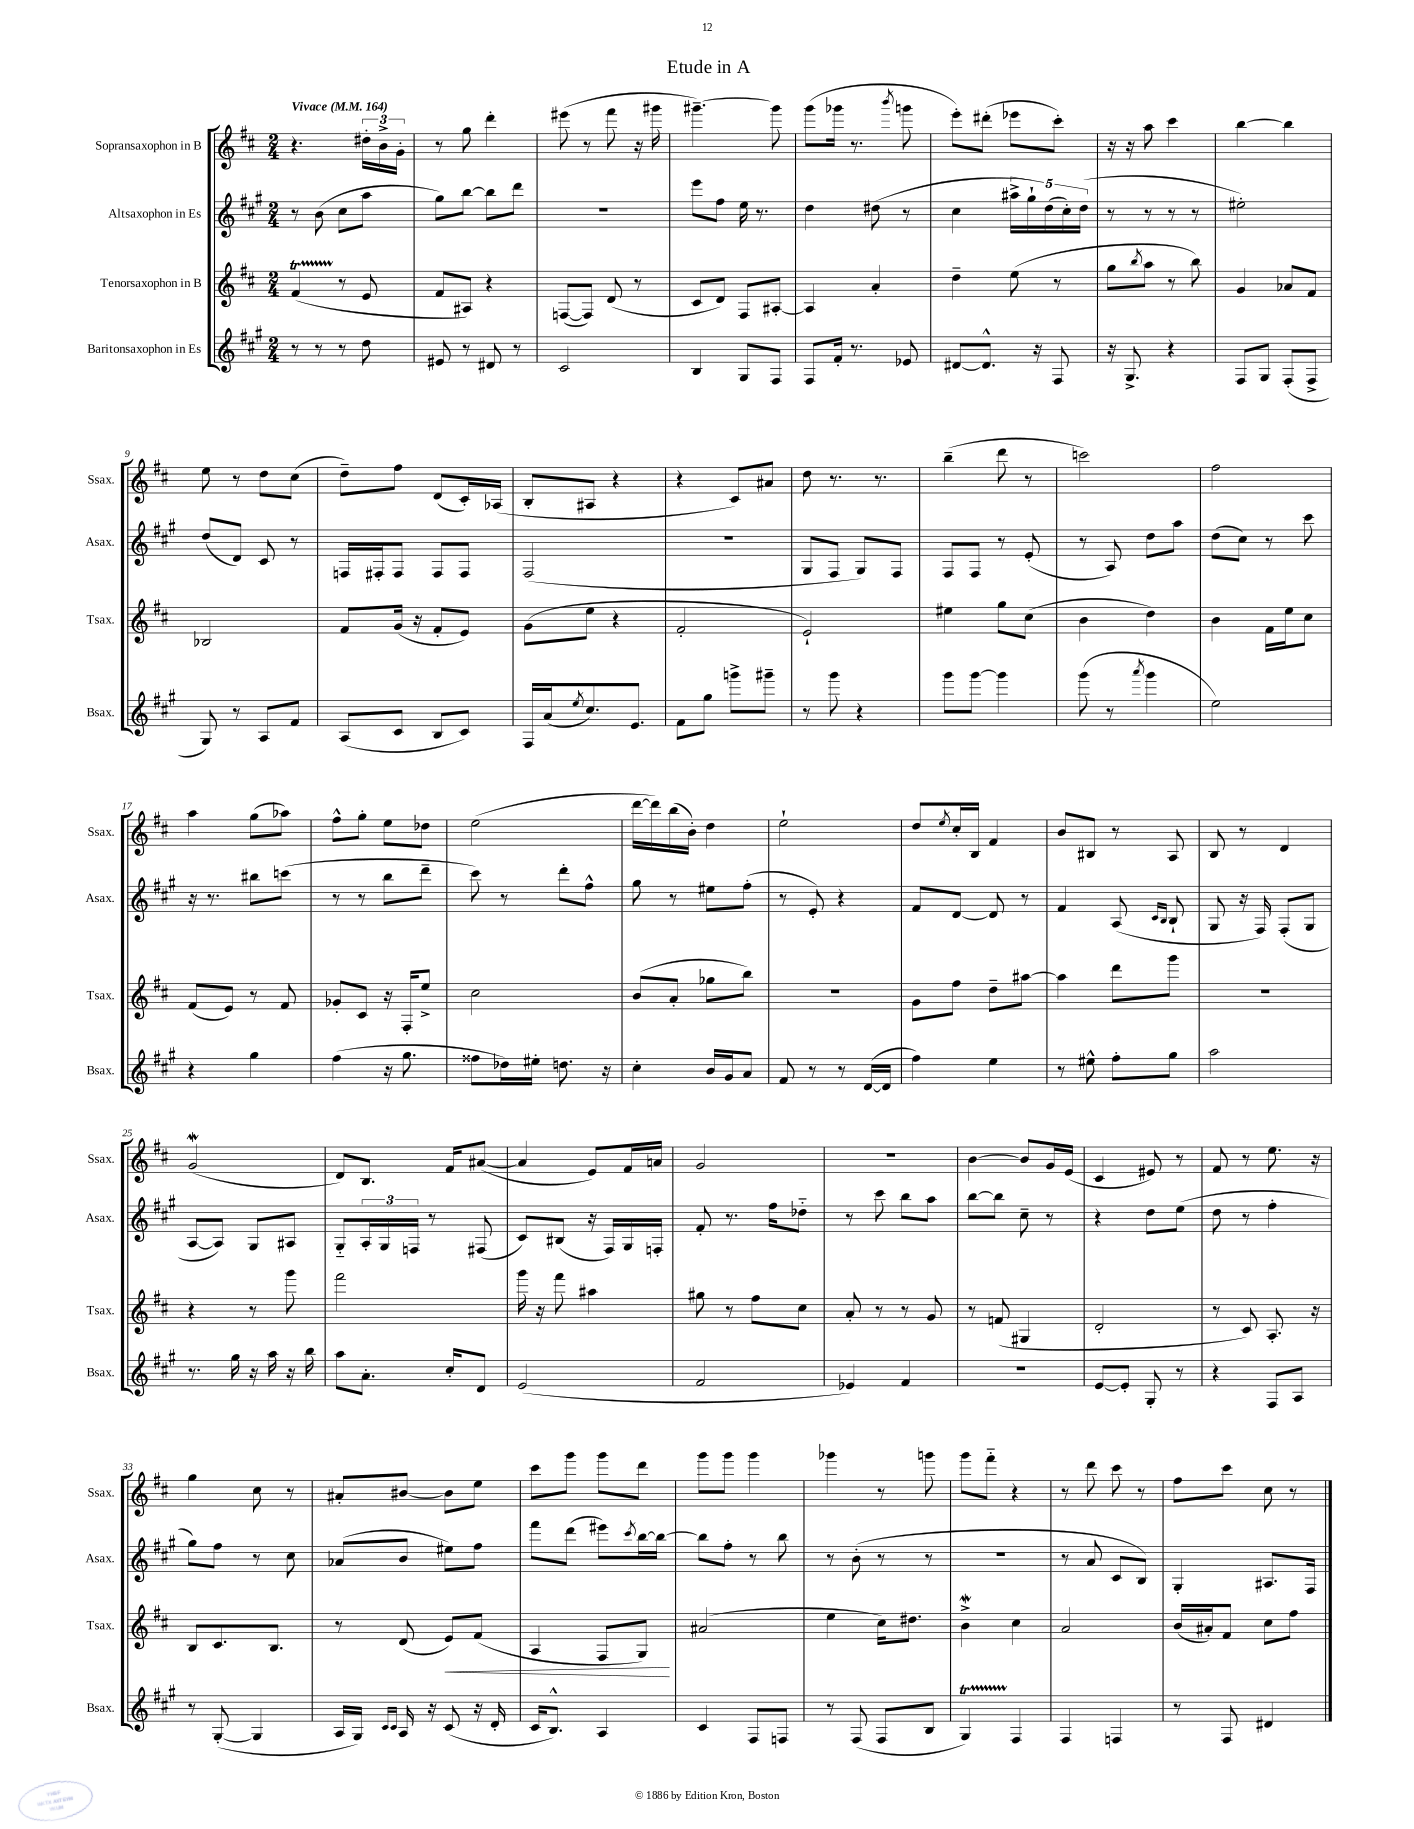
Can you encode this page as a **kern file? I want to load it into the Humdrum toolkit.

**kern	**kern	**kern	**kern
*staff4	*staff3	*staff2	*staff1
*clefG2	*clefG2	*clefG2	*clefG2
*k[f#c#g#]	*k[f#c#]	*k[f#c#g#]	*k[f#c#]
*M2/4	*M2/4	*M2/4	*M2/4
*MM164	*MM164	*MM164	*MM164
8r	(4f#	8r	4.r
8r	.	(8b	.
8r	8r	8cc#	.
8dd	8e	8aa	24dd#'
.	.	.	24b^
.	.	.	24g'
=	=	=	=
8e#	8f#	8gg#)	8r
8r	8A#)	[8bb	8gg
8d#	4r	8bb]	4ddd'
8r	.	8ddd	.
=	=	=	=
2c#	([8F	2r	(8eee#
.	8F])	.	8r
.	(8d	.	8fff#
.	8r	.	16r
.	.	.	16ggg#
=	=	=	=
4B	8c#	8eee	[4.ggg#~)
.	8d)	8ff#	.
8G#	8F#	16ee	.
.	.	8.r	.
8F#	[8A#'	.	8ggg#]
=	=	=	=
8F#	4A#]	4dd	(8ggg
16f#'	.	.	16ggg-
8.r	.	.	8.r
.	4a'	(8dd#	.
.	.	.	8qbbb
8e-	.	8r	8ggg
=	=	=	=
[8d#	4dd~	4cc#	8eee')
8.d#^^]	.	.	(8ddd#'
.	(8ee	20aa#^	8eee-
.	.	20gg#`)	.
16r	.	.	.
.	.	(20dd	.
8F#	8r	.	8ccc#')
.	.	20cc#')	.
.	.	(20dd	.
=	=	=	=
16r	8gg	8r	16r
8.G#^	.	.	16r
.	8qbb	.	.
.	8aa	8r	8aa
4r	8r	8r	4ccc#
.	8bb)	8r	.
=	=	=	=
8F#	4g	2ee#')	[4bb
8G#	.	.	.
(8F#'	8a-	.	4bb]
8F#^	8f#	.	.
=	=	=	=
8G#)	2B-	(8dd	8ee
8r	.	8d)	8r
8A	.	8c#	8dd
8f#	.	8r	(8cc#
=	=	=	=
(8A	8f#	16F	8dd~)
.	.	16F#'	.
8c#	(16g	8F#	8ff#
.	16r	.	.
8B	8f#'	8F#	(8d
8c#)	8e)	8F#	16c#')
.	.	.	(16A-
=	=	=	=
16F#	(8g	(2F#	8B'
(16a	.	.	.
8qee	.	.	.
8.cc#)	8ee	.	8A#
.	4r	.	4r
8.e	.	.	.
=	=	=	=
8f#	2f#'	2r	4r
8gg#	.	.	.
8ggg^	.	.	8c#)
8ggg#~	.	.	8a#
=	=	=	=
8r	2e`)	8G#	8dd
8ggg#	.	8F#	8.r
4r	.	8G#)	.
.	.	.	8.r
.	.	8F#	.
=	=	=	=
8ggg#	4ee#	8F#	(4bb~
[8ggg#	.	8F#	.
4ggg#]	8gg	8r	8ddd
.	(8cc#	(8e'	8r
=	=	=	=
(8ggg#	4b	8r	2ccc)
8r	.	8A)	.
8qaaa	.	.	.
4ggg#	4dd)	8dd	.
.	.	8aa	.
=	=	=	=
2ee)	4b	(8dd	2ff#
.	.	8cc#)	.
.	16f#	8r	.
.	16ee	.	.
.	8cc#	8ccc#	.
=	=	=	=
4r	(8f#	16r	4aa
.	.	8.r	.
.	8e)	.	.
4gg#	8r	8bb#	(8gg
.	8f#	(8ccc	8aa-)
=	=	=	=
(4ff#	8g-'	8r	8ff#^^
.	8c#	8r	8gg'
16r	16r	8bb	8ee
8.gg#	16F#'	.	.
.	8ee^	8ddd~	8dd-
=	=	=	=
8ff##	2cc#	8ccc#)	(2ee
16dd-)	.	8r	.
16ee#'	.	.	.
8.dd	.	8ddd'	.
.	.	8ff#^^	.
16r	.	.	.
=	=	=	=
4cc#'	(8b	8gg#	[16ddd
.	.	.	16ddd])
.	8a'	8r	(16bb
.	.	.	16b')
16b	8gg-	8ee#	4dd
16g#	.	.	.
8a	8bb)	(8ff#'	.
=	=	=	=
8f#	2r	8r	2ee`
8r	.	8e')	.
8r	.	4r	.
([16d	.	.	.
16d]	.	.	.
=	=	=	=
4ff#)	8g	8f#	8dd
.	.	.	8qee
.	8ff#	[8d	16cc#'
.	.	.	16B
4ee	8dd~	8d]	4f#
.	[8aa#	8r	.
=	=	=	=
8r	4aa#]	4f#	8b
8ee#^^	.	.	8B#
8ff#'	8ddd	(8A	8r
.	.	16qqc#	.
.	.	16qqB	.
8gg#	8ggg	8B`	8A
=	=	=	=
2aa	2r	8G#	8B
.	.	16r	8r
.	.	16F#)	.
.	.	(8F#'	4d
.	.	8G#	.
=	=	=	=
8.r	4r	[8A	(2g
.	.	8A])	.
16gg#	.	.	.
16r	8r	8G#	.
16aa	.	.	.
16r	8ggg	8A#	.
16bb	.	.	.
=	=	=	=
8aa	2fff#	8G#'~	8d)
8.a'	.	24A'	8.B
.	.	24G#	.
.	.	24F	.
.	.	8r	.
16cc#'	.	.	16f#
8d	.	(8F#	([8a#
=	=	=	=
(2e	16ggg	8c#)	4a#]
.	16r	.	.
.	8fff#	(8B#	.
.	4aa#	16r	8e)
.	.	16F#)	.
.	.	16G#	16f#
.	.	16F'	16a
=	=	=	=
2f#	8gg#	8f#'	2g
.	8r	8.r	.
.	8ff#	.	.
.	.	16ff#	.
.	8cc#	8dd-'~	.
=	=	=	=
4e-)	8a'	8r	2r
.	8r	8ccc#	.
4f#	8r	8bb	.
.	8g	8aa	.
=	=	=	=
2r	8r	[8bb	[4b
.	(8f	8bb]	.
.	4G#	8cc#~	8b]
.	.	8r	16g
.	.	.	(16e
=	=	=	=
[8e	2d'	4r	4c#
8e']	.	.	.
8G#'	.	8dd	8e#)
8r	.	(8ee	8r
=	=	=	=
4r	8r	8dd	8f#
.	8c#)	8r	8r
8F#	8.A'	4ff#'	8.ee
8A	.	.	.
.	16r	.	16r
=	=	=	=
8r	8B	8gg#)	4gg
([8G#'	8.c#	8ff#	.
4G#]	.	8r	8cc#
.	8.B	.	.
.	.	8cc#	8r
=	=	=	=
16A	8r	(8a-	8a#'
16G#)	.	.	.
16qqc#	.	.	.
16qqc#	.	.	.
16A	(8d	8b	[8b#
16r	.	.	.
(8c#	8e)	8ee#)	8b#]
16r	(8f#	8ff#	8ee
16d'	.	.	.
=	=	=	=
16c#	4A	8fff#	8ccc#
8.B^^)	.	.	.
.	.	(8ddd	8ggg
4A	8F#	8eee#)	8ggg
.	.	8qccc#	.
.	8G)	[16bb	8ddd
.	.	16bb_	.
=	=	=	=
4c#	(2a#	8bb]	8ggg
.	.	8ff#'	8ggg
8F#	.	8r	4ggg
8F	.	8bb	.
=	=	=	=
8r	4ee	8r	4ggg-
(8F#	.	(8b'	.
8F#	16cc#)	8r	8r
.	8.dd#	.	.
8B	.	8r	8ggg
=	=	=	=
4G#)	4b^	2r	8ggg
.	.	.	8fff#'~
4F#	4cc#	.	4r
=	=	=	=
4F#	2a	8r	8r
.	.	8a	8ddd
4F	.	8c#	8ccc#
.	.	8B)	8r
=	=	=	=
8r	(16b	4G#'	8ff#
.	16a#')	.	.
8F#	8f#	.	8ccc#
4d#	8cc#	8.A#	8cc#
.	8ff#	.	8r
.	.	16F#	.
==	==	==	==
*-	*-	*-	*-
